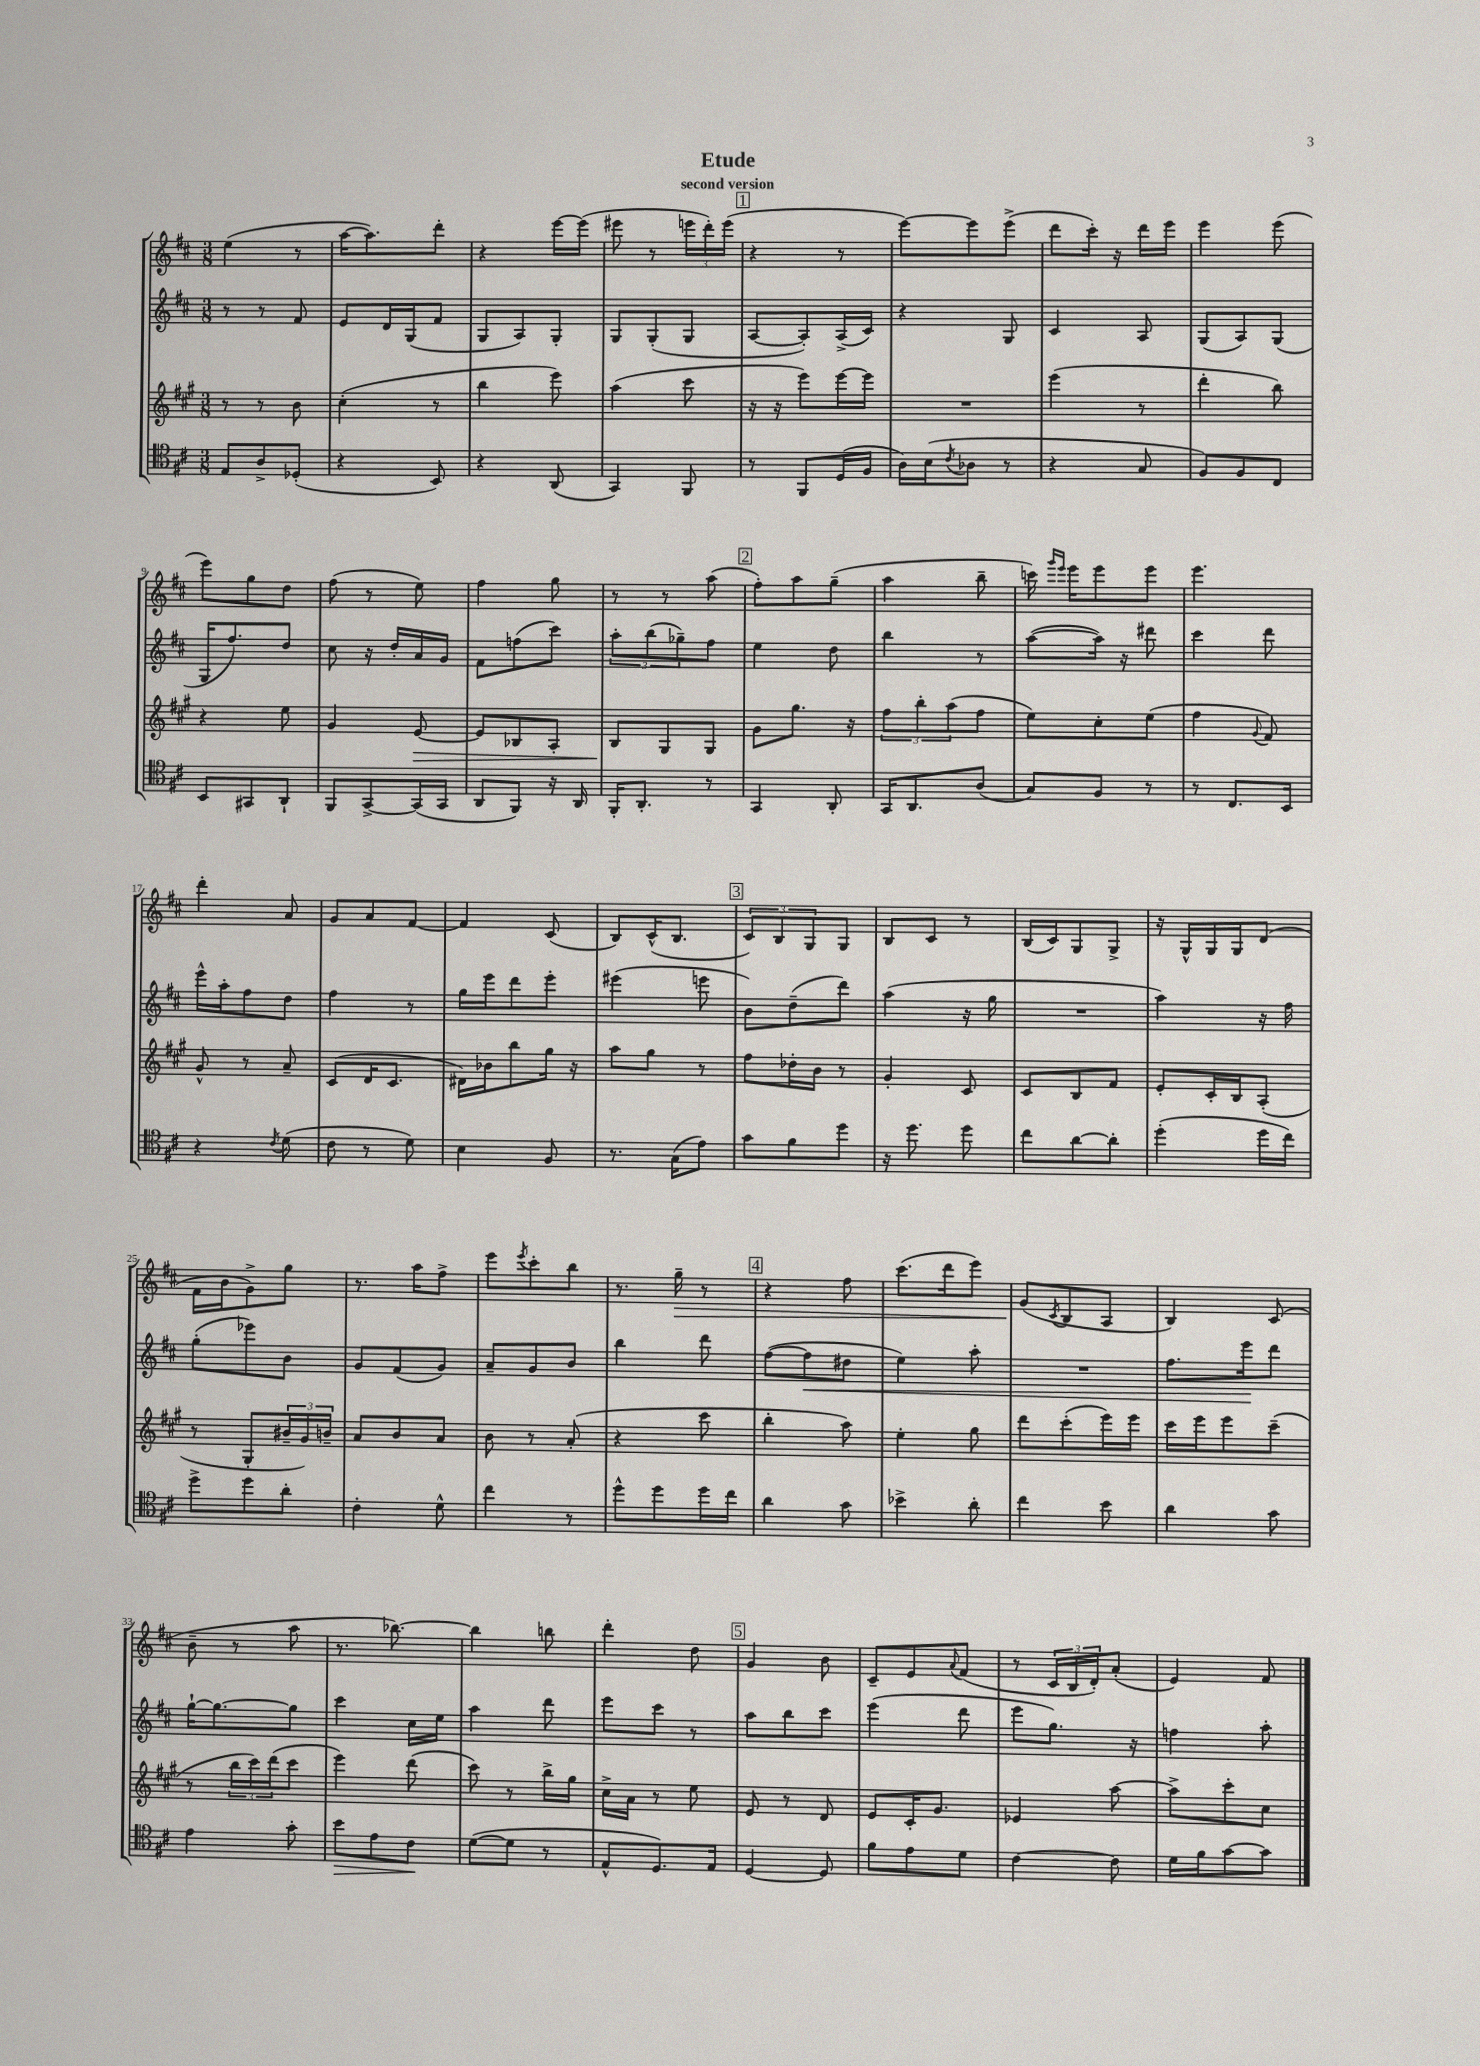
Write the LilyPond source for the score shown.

\header { title = "Etude" subtitle = "second version" }
<<
\new StaffGroup <<
\new Staff = "s0" {
    \clef treble \key d \major \numericTimeSignature \time 3/8
    e''4( r8 |
    a''16~ a''8.) d'''8-. |
    r4 e'''16~ e'''16( |
    eis'''8 r8 \tuplet 3/2 { e'''16 d'''16-.) e'''16( } |
    \mark \markup { \box "1" } r4 r8 |
    e'''8~) e'''8 e'''8->( |
    d'''8 cis'''16-.) r16 d'''16 e'''16 |
    e'''4 e'''8( |
    e'''8) g''8 d''8 |
    fis''8( r8 e''8) |
    fis''4 g''8 |
    r8 r8 a''8( |
    \mark \markup { \box "2" } fis''8-.) a''8 g''8--( |
    a''4 b''8-- |
    c'''16) \grace { g'''16 e'''16 } e'''16 e'''8 e'''8 |
    e'''4. |
    d'''4-. a'8 |
    g'8 a'8 fis'8~ |
    fis'4 cis'8( |
    b8) cis'16-^( b8. |
    \mark \markup { \box "3" } \tuplet 3/2 { cis'8) b8 g8 } g8 |
    b8 cis'8 r8 |
    b16( cis'16) g8 g8-> |
    r16 g16-^ g16 g16 d'8( |
    fis'16 b'16 g'8->) g''8 |
    r8. a''16 fis''8-> |
    e'''8 \acciaccatura { e'''8 } cis'''8-. b''8 |
    r8. g''16--\> r8 |
    \mark \markup { \box "4" } r4 fis''8 |
    cis'''8.( d'''16 e'''8) |
    g'8\!( \acciaccatura { cis'8 } b8 a8 |
    b4) cis'8( |
    b'8-- r8 a''8 |
    r8. bes''8.~) |
    bes''4 b''8 |
    d'''4-. d''8 |
    \mark \markup { \box "5" } g'4 b'8 |
    cis'8-- e'8 \appoggiatura { a'8 } fis'8( |
    r8 \tuplet 3/2 { cis'16 b16 d'16-.) } a'8-.( |
    e'4) fis'8 \bar "|." |
}
\new Staff = "s1" {
    \clef treble \key d \major \numericTimeSignature \time 3/8
    r8 r8 fis'8 |
    e'8 d'16 g16( fis'8 |
    g8 a8) g8-. |
    g8 g8-.( g8 |
    \mark \markup { \box "1" } a8~ a8-.) a16->( cis'16) |
    r4 g8 |
    cis'4 a8 |
    g8( a8) g8( |
    g16 fis''8.) d''8 |
    cis''8 r16 d''16-. a'16 g'16 |
    fis'8 f''8( cis'''8) |
    \tuplet 3/2 { a''8-. b''8( ges''8--) } fis''8 |
    \mark \markup { \box "2" } e''4 d''8 |
    b''4 r8 |
    a''8~( a''16) r16 dis'''8 |
    cis'''4 d'''8 |
    e'''16-^ a''16-. fis''8 d''8 |
    fis''4 r8 |
    g''16 e'''16 d'''8 e'''8-. |
    eis'''4( e'''8 |
    \mark \markup { \box "3" } b'8) d''8--( d'''8) |
    a''4( r16 g''16 |
    R4. |
    a''4) r16 fis''16 |
    g''8-.( ees'''8) b'8 |
    g'8 fis'8( g'8) |
    a'8-- g'8 b'8 |
    b''4 d'''8 |
    \mark \markup { \box "4" } fis''8~( fis''8\< dis''8 |
    e''4) a''8-. |
    R4. |
    fis''8. e'''16\! d'''8 |
    g''16~-! g''8.~ g''8 |
    cis'''4 cis''16 e''16 |
    a''4 d'''8 |
    e'''8 cis'''8 r8 |
    \mark \markup { \box "5" } a''8 b''8 cis'''8 |
    e'''4( d'''8 |
    e'''8 g''8.) r16 |
    f''4 a''8-. \bar "|." |
}
\new Staff = "s2" {
    \clef treble \key a \major \numericTimeSignature \time 3/8
    r8 r8 b'8 |
    cis''4-.( r8 |
    b''4 e'''8) |
    a''4( cis'''8 |
    \mark \markup { \box "1" } r16 r16 e'''8) e'''16~ e'''16 |
    R4. |
    e'''4( r8 |
    d'''4-. b''8) |
    r4 e''8 |
    gis'4 e'8~\> |
    e'8 bes8 a8-. |
    b8\! gis8 gis8 |
    \mark \markup { \box "2" } gis'8 gis''8. r16 |
    \tuplet 3/2 { fis''8 b''8-. a''8( } fis''8 |
    e''8) cis''8-. e''8( |
    fis''4 \appoggiatura { gis'8 } fis'8) |
    gis'8-^ r8 a'8-- |
    cis'8( d'16 cis'8. |
    dis'16) bes'16 b''8 gis''16 r16 |
    a''8 gis''8 r8 |
    \mark \markup { \box "3" } fis''8 des''16-. b'16 r8 |
    gis'4-. cis'8 |
    cis'8 b8 fis'8 |
    e'8-. cis'16-. b16 a8-.( |
    r8 gis8-. \tuplet 3/2 { bis'16-- gis'16) b'16-- } |
    a'8 b'8 a'8 |
    b'8 r8 a'8-.( |
    r4 cis'''8 |
    \mark \markup { \box "4" } b''4-. a''8) |
    e''4-. gis''8 |
    d'''8 cis'''8-.( e'''16) e'''16 |
    cis'''16 e'''16 e'''8 cis'''8--( |
    r8 \tuplet 3/2 { b''16 cis'''16) d'''16( } cis'''8 |
    e'''4) d'''8( |
    cis'''8) r8 b''16-> gis''16 |
    cis''16-> a'16 r8 e''8 |
    \mark \markup { \box "5" } e'8 r8 d'8 |
    e'8 cis'16-. gis'8. |
    ees'4 a''8~ |
    a''8-> cis'''8-. cis''8 \bar "|." |
}
\new Staff = "s3" {
    \clef tenor \key d \major \numericTimeSignature \time 3/8
    e8 a8-> des8-.( |
    r4 b,8) |
    r4 a,8( |
    g,4) fis,8 |
    \mark \markup { \box "1" } r8 fis,8 d16( fis16 |
    a16) b16( \acciaccatura { cis'8 } aes8 r8 |
    r4 g8 |
    fis8) fis8 cis8 |
    b,8 gis,8 a,8-! |
    fis,8 g,8~-> g,16( g,16 |
    a,8 fis,8) r16 a,16 |
    fis,16-. a,8.-. r8 |
    \mark \markup { \box "2" } g,4 a,8-. |
    g,16 a,8. a8( |
    g8) fis8 r8 |
    r8 cis8. b,16 |
    r4 \acciaccatura { cis'8 } d'8( |
    cis'8 r8 d'8) |
    b4 fis8 |
    r8. g16( e'8) |
    \mark \markup { \box "3" } g'8 fis'8 d''8 |
    r16 d''8. d''8 |
    cis''8 a'8~ a'8-. |
    d''4-.( d''16 cis''16) |
    d''8-> d''8 a'8-. |
    cis'4-. d'8-^ |
    cis''4 r8 |
    d''8-^ d''8 d''16 cis''16 |
    \mark \markup { \box "4" } a'4 g'8 |
    bes'4-> a'8-. |
    cis''4 b'8 |
    a'4 g'8 |
    e'4 g'8-. |
    b'8\> e'8 cis'8\! |
    d'8~( d'8 r8 |
    e8-^ d8.) e16 |
    \mark \markup { \box "5" } d4~ d8 |
    fis'8 e'8 d'8 |
    cis'4~ cis'8 |
    d'16 fis'16 g'8~ g'8 \bar "|." |
}
>>
>>
